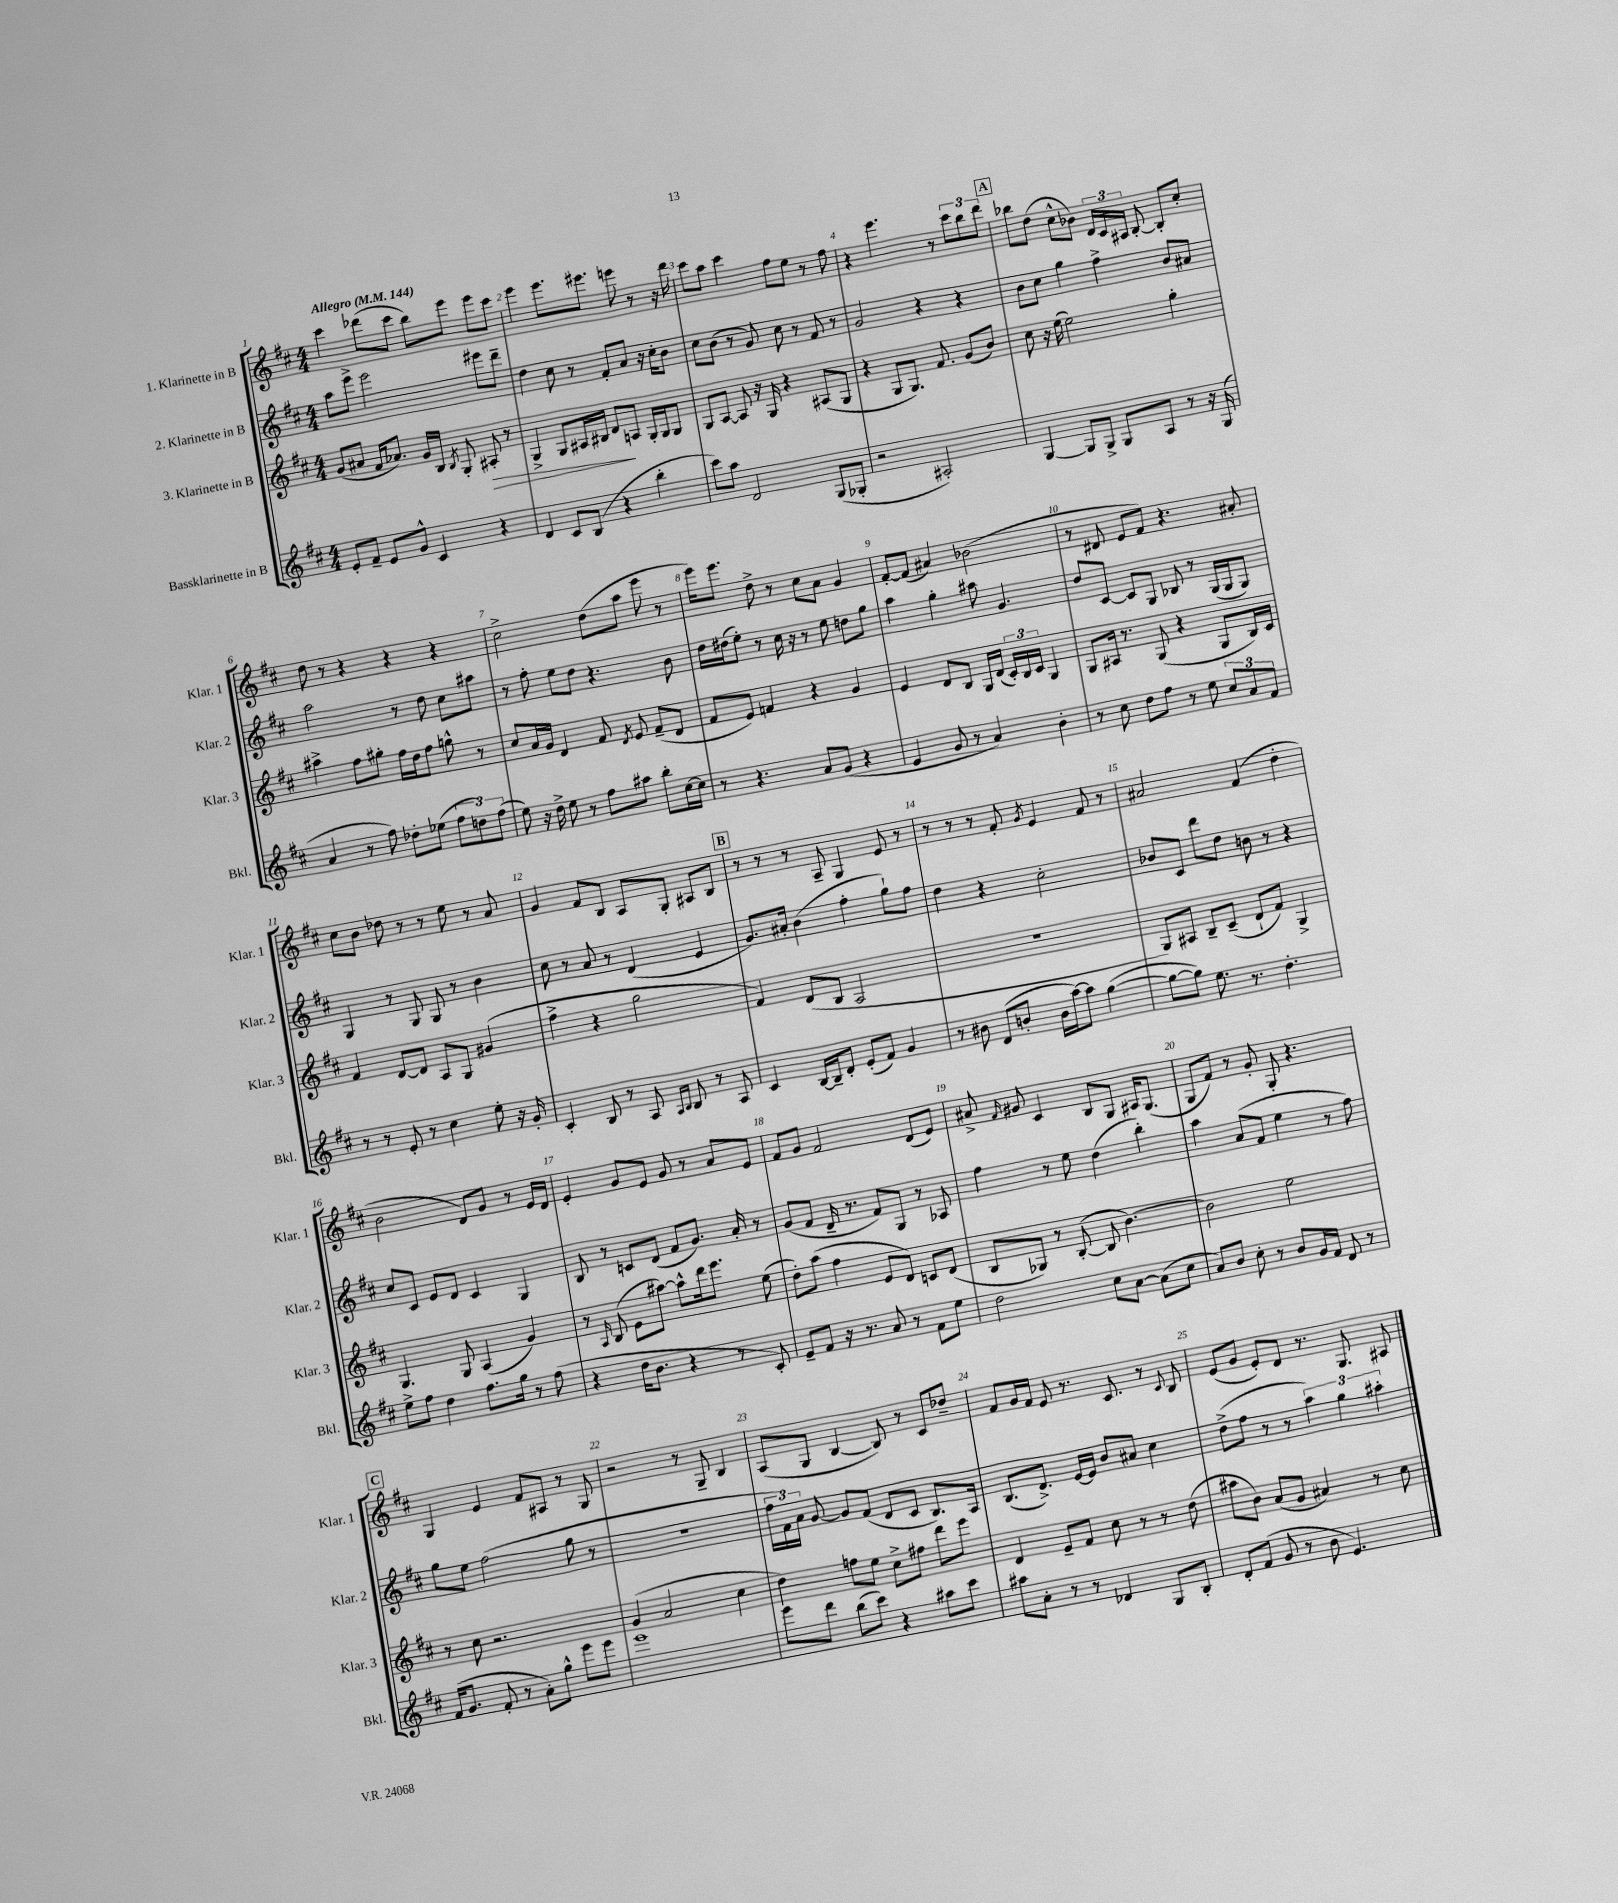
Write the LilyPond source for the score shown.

<<
\new StaffGroup <<
\new Staff = "s0" \with { instrumentName = "1. Klarinette in B" shortInstrumentName = "Klar. 1" } {
    \clef treble \key d \major \numericTimeSignature \time 4/4 \tempo "Allegro" 4 = 144
    \autoBeamOff cis'''4 des'''8[( cis'''8] b''8[) e'''8] e'''8[ cis'''8] |
    e'''4 e'''8.[ eis'''8.] e'''8 r8 r16 d'''16 |
    cis'''8[ a''8] cis'''4 fis''8[ e''8] r8 fis''8 |
    r4 e'''4. r8 \tuplet 3/2 { cis'''8[ b''8 d'''8] } |
    \mark \markup { \box "A" } bes''8[ d''8]( cis''8[-^ bes'8]) \tuplet 3/2 { d'16[ cis'16 ais16] } b8~-. b8[-. cis''8]-. |
    d''8 r8 r4 r4 r4 |
    cis''2-> d''8[( a''8] e'''8 r8 |
    e'''16[) e'''8.] d''8-> r8 cis''8[ a'8] g'4 |
    fis'8[~-. fis'8]( ais'4) bes'2( |
    r8 dis'8 e'8[ fis'8]) r4. ais'8-. |
    cis''8[ b'8] des''8 r8 r8 e''8 r8 a'8 |
    g'4 fis'8[ b8] a8[ g8]-. ais8[ b8] |
    \mark \markup { \box "B" } r8 r8 r8 a8-- g4 e'8 r8 |
    r8 r8 r8 fis'8-. \acciaccatura { g'8 } e'4 fis'8 r8 |
    ais'2 fis'4( d''4-. |
    b'2 d'8[) g'8] r8 e'16[ d'16] |
    e'4-. g'8[ e'8] g'8 r8 a'8[ e'8] |
    fis'8[ g'8] fis'2 d'8[( e'8]) |
    ais'8-> \grace { fis'16 } gis'8 cis'4 b8[ g8] ais16[ g8.]( |
    g8[ fis'8]) r8 g'8-. g8-. r4. |
    \mark \markup { \box "C" } g4 e'4 fis'8[ ais8] r8 g8 |
    r2 r8 g8-- b4 |
    a8[( g8] b4~ b8) r8 cis'8[ des''8]-- |
    fis'8[ g'16 fis'16] e'8 r8. cis'8. r8 \appoggiatura { cis'8 } b8 |
    e'8[( g'8] e'8[-.) d'8] r8. g8. ais8 \bar "|." |
}
\new Staff = "s1" \with { instrumentName = "2. Klarinette in B" shortInstrumentName = "Klar. 2" } {
    \clef treble \key d \major \numericTimeSignature \time 4/4
    \autoBeamOff a''8[ e'''8]-> e'''2 eis'''8[ d'''8]-- |
    d''4 cis''8 r8 fis'8[-. a'8] r16 cis''16[-. b'8] |
    cis''8[ b'8]( r8 g'8) cis''8 r8 fis'8 r8 |
    g'2 r4 r4 |
    \mark \markup { \box "A" } b'8[ cis''8] g''4 fis''4-> b'8[ ais'8] |
    a''2 r8 d''8 cis''8[ ais''8] |
    r8 fis''8-. e''8[ d''8] r4. b'8 |
    d''16[ dis''16( e''8]-.) r8 cis''16 r16 r8 e''8 d''8[ g''8] |
    a''4 g''4-. ais''8 g'4. |
    d''8[ cis'8]~ cis'8[ g8] bes8 r8 g16[( g16 g8]) |
    g4 r8 g8 g8 r8 b'4 |
    cis''8 r8 a'8 r8 d'4( e'4 |
    \mark \markup { \box "B" } g'8.[) ais'16]-. b'4( fis''4-. g''8[-!) fis''8] |
    d''4 r4 cis''2-. |
    bes'8[ cis'8] d'''8[ d''8] b'8 r8 r4 |
    cis''8[ cis'8] e'8[ d'8] cis'4 g4 |
    b8 r8 c'8[ d'8]( fis'8[ g'8.]) a'16-. r8 |
    g'8[( fis'8] d'16-- r8. fis'8[) g8] r8 aes8 |
    fis''4 r8 e''8 d''4( b''4-.) |
    a''4 a'8[( fis'8] e''4 r8 fis''8) |
    \mark \markup { \box "C" } g''8[ e''8] fis''2( g''8 r8 |
    R1 |
    \tuplet 3/2 { fis''16[ fis'16) a'16] } g'8~ g'8[ fis'8]( d'8[ cis'8] b8.[) a16] |
    b8.[( d'8.]->) e'16[~ e'16] b'8[ ais'8] cis''4 |
    d''8[->( fis''8] r8 r8 \tuplet 3/2 { a''4) g''4 ais''4-. } \bar "|." |
}
\new Staff = "s2" \with { instrumentName = "3. Klarinette in B" shortInstrumentName = "Klar. 3" } {
    \clef treble \key d \major \numericTimeSignature \time 4/4
    \autoBeamOff g'8[( ais'8] fis'16[ aes'8.]) g'16[ b16] \acciaccatura { b8 } g8-. ais8-.\> r8 |
    g4-> g8[ ais16 bis16] d'8[\! a8] g16[-. g16 g8] |
    g8[ a8]~ a8 r16 g16 r4 ais8[( g8] |
    r4 g8[ g8.]) fis'8. g'8[( b'8]) |
    \mark \markup { \box "A" } cis''8 r16 e''16( e''2) g''4-. |
    ais''4-> fis''8[ gis''8]-. fis''16[ d''16 fis''8] g''8-^ r8 |
    cis''8[ a'16 g'16] d'4 fis'8 \acciaccatura { d'8 } e'8 fis'8[--( d'8] |
    fis'8[ e'8]) f'4 r4 g'4 |
    e'4 d'8[ b8] g16[ d'16]( \tuplet 3/2 { cis'16[-.) b16 cis'16] } g4 |
    g8[ ais16] r8. g8( r4 g8[ b16) cis'16] |
    fis'4 d'8[~ d'8] a8[ g8] gis'4( |
    fis''4-> r4 g''2 |
    \mark \markup { \box "B" } fis'4) d'8[( b8] a2 |
    R1 |
    g8[) ais8] b8[-- cis'8]--( d'8[-! fis'8]) g4-> |
    g4. g8 a4( g'4) |
    r8 \grace { a16 } b8( e'8[ ais''8]~) ais''8[-^ d'''16 e'''8.] e''8( |
    d''8[-.) a''8]( fis''4 e'8[ d'8]) c'8[ d'8]( |
    b8[ ges8]) r8 b8~-.( b8 b'4.~) |
    b'2 e''2 |
    \mark \markup { \box "C" } r8 cis''8 r2. |
    g'4( a'2 cis''4 |
    d''4) f''8[ e''8] cis''8[-> fis''8] d'''8[ e'''8] |
    d'4 e'8[-- fis'8] cis''8 r8 r8 d''8( |
    ais''8[ b'8]) a'8[( g'8] ais'4) r8 cis''8 \bar "|." |
}
\new Staff = "s3" \with { instrumentName = "Bassklarinette in B" shortInstrumentName = "Bkl." } {
    \clef treble \key d \major \numericTimeSignature \time 4/4
    \autoBeamOff e'8[-. fis'8]-- e'8[ g'8]-^ cis'4 r4 |
    d'4 cis'8[ b8]( r4 b''4-. |
    cis'''8[) a''8] d'2 g8[( ges8]-. |
    r2 ais2-.) |
    \mark \markup { \box "A" } g4~ g8[ g8]-> g8[ a8] r8 r16 g16( |
    a'4 r8 fis''8) des''8[-. ees''8]( \tuplet 3/2 { fis''8[ d''8) fis''8]( } |
    e''8) r16 d''16-> e''8 r8 fis''8[ ais''8] b''8[-. cis''16~ cis''16] |
    r8 r4. a'8[ g'8]( r4 |
    e'4 g'8 r8 a'4) b'4-. |
    r8 cis''8 d''8[ fis''8] r8 e''8 \tuplet 3/2 { cis''8[ a'8 fis'8] } |
    r8 r8 e'8-. r8 cis''4 e''8-. r16 g'16-. |
    cis'4-. b8 r8 a8 \grace { a16[ b16] } b8 r8 a8 |
    \mark \markup { \box "B" } cis'4 b16[~ b16-- d'8]-. e'8[-.( fis'8]) g'4 |
    r8 bis'8 d'8[( b'8]-. b'16[ a''16~) a''8] g''4~( |
    g''8[~ g''8]) e''8. r8. d''4.-. |
    e''8[-> fis''8] d''4 fis''8.[ g''16] r8 fis''8( |
    r4 d''16[ b'8.] r4 r8 cis'8-.) |
    e'8[-- fis'8] r16 r8. a'8 r8 fis'8[ e''8] |
    d''2 cis''8[ a'8]~ a'8[( cis''8] |
    a'8[) b'8] cis''8-. r8 b'8[ g'16 fis'16] d'8 r8 |
    \mark \markup { \box "C" } fis'16[( g'8.] fis'8-. r8 a'8[-.) g''8]-^ e'''8[ e'''8] |
    e'''1 |
    e'''8[ d'''8] b''8[( cis'''8]) r4 ais''8[ cis'''8] |
    ais''8[ a'8]-. r8 r8 des'4 g8[ b8]-. |
    d'8[-. fis'8]( g'8 r8 b'8 e'4.) \bar "|." |
}
>>
>>
\layout { \context { \Score \override BarNumber.break-visibility = ##(#f #t #t) barNumberVisibility = #all-bar-numbers-visible } }
